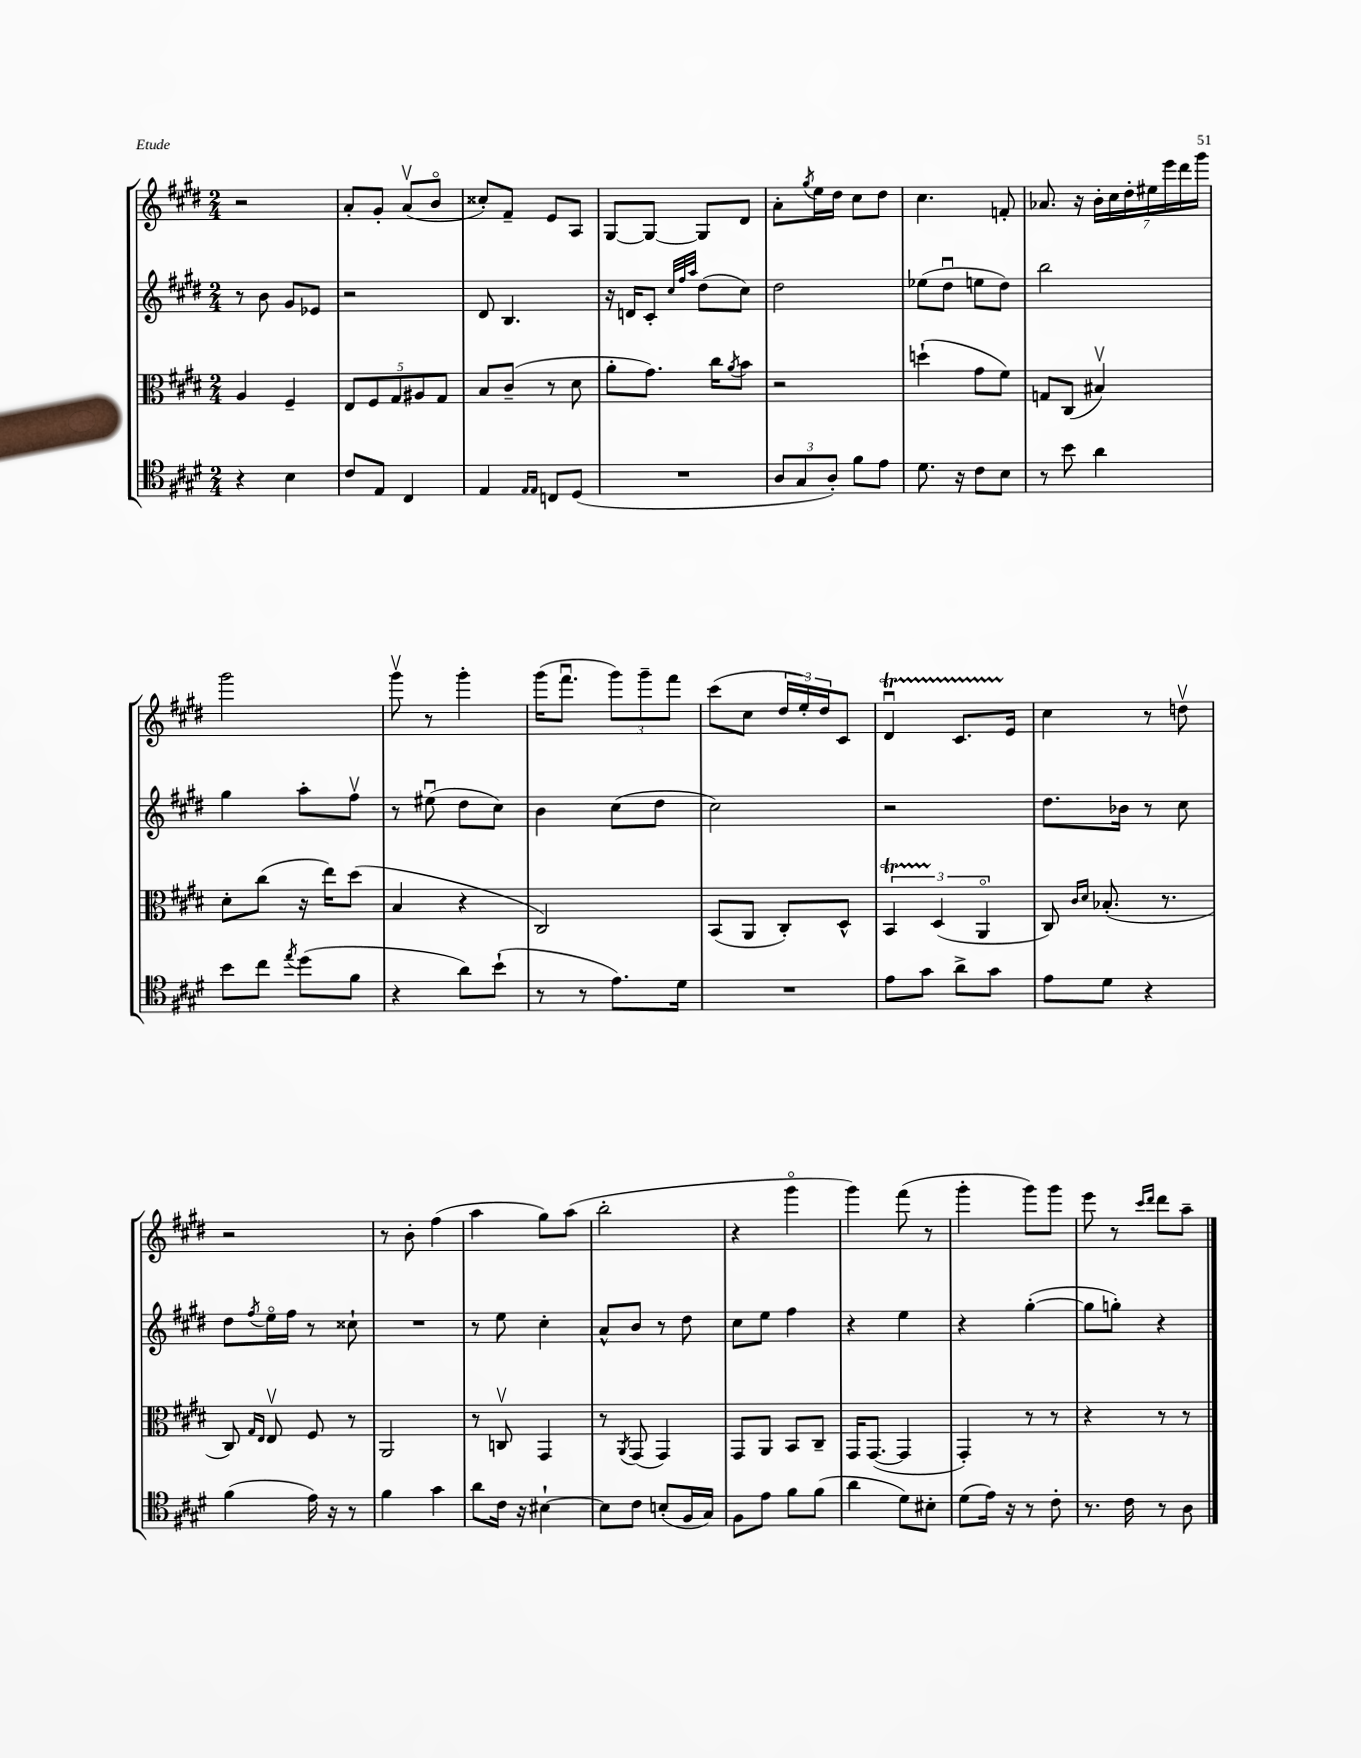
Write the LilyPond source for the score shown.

<<
\new StaffGroup <<
\new Staff = "s0" {
    \clef treble \key e \major \numericTimeSignature \time 2/4
    r2 |
    a'8-. gis'8-. a'8\upbow( b'8\flageolet |
    cisis''8-.) fis'8-- e'8 a8 |
    gis8~ gis8~ gis8 dis'8 |
    a'8-. \acciaccatura { gis''8 } e''16 dis''16 cis''8 dis''8 |
    cis''4. f'8-. |
    aes'8. r16 \tuplet 7/4 { b'16-. cis''16 dis''16-. eis''16 e'''16 dis'''16 gis'''16 } |
    gis'''2 |
    gis'''8\upbow r8 gis'''4-. |
    gis'''16( fis'''8.\downbow \tuplet 3/2 { gis'''8) gis'''8-- fis'''8 } |
    cis'''8( cis''8 \tuplet 3/2 { dis''16 e''16-.) dis''16 } cis'8 |
    dis'4\downbow\startTrillSpan cis'8. e'16\stopTrillSpan |
    cis''4 r8 d''8\upbow |
    r2 |
    r8 b'8-. fis''4( |
    a''4 gis''8) a''8( |
    b''2-. |
    r4 gis'''4\flageolet |
    gis'''4) fis'''8( r8 |
    gis'''4-. gis'''8) gis'''8 |
    e'''8 r8 \grace { cis'''16 dis'''16 } dis'''8 a''8-- \bar "|." |
}
\new Staff = "s1" {
    \clef treble \key e \major \numericTimeSignature \time 2/4
    r8 b'8 gis'8 ees'8 |
    r2 |
    dis'8 b4. |
    r16 d'16 cis'8-. \grace { cis''32 fis''32 a''32 } dis''8( cis''8) |
    dis''2 |
    ees''8( dis''8\downbow e''8 dis''8) |
    b''2 |
    gis''4 a''8-. fis''8\upbow |
    r8 eis''8\downbow( dis''8 cis''8) |
    b'4 cis''8( dis''8 |
    cis''2) |
    r2 |
    dis''8. bes'16 r8 cis''8 |
    dis''8 \acciaccatura { fis''8 } e''16\flageolet fis''16 r8 cisis''8-! |
    R2 |
    r8 e''8 cis''4-. |
    a'8-^ b'8 r8 dis''8 |
    cis''8 e''8 fis''4 |
    r4 e''4 |
    r4 gis''4~-.( |
    gis''8 g''8-.) r4 \bar "|." |
}
\new Staff = "s2" {
    \clef alto \key e \major \numericTimeSignature \time 2/4
    a4 fis4-- |
    \tuplet 5/4 { e8 fis8 gis8 ais8 gis8 } |
    b8 cis'8--( r8 dis'8 |
    a'8-. gis'8.) cis''16 \acciaccatura { a'8 } b'8 |
    r2 |
    d''4-!( gis'8 fis'8) |
    g8 cis8( bis4\upbow) |
    dis'8-. cis''8( r16 e''16) dis''8( |
    b4 r4 |
    cis2) |
    b,8( a,8 cis8-.) dis8-^ |
    \tuplet 3/2 { b,4\startTrillSpan dis4\stopTrillSpan( a,4\flageolet } |
    cis8) \grace { cis'16 dis'16 } bes8.-.( r8. |
    cis8) \grace { gis16 e16 } e8\upbow fis8 r8 |
    a,2 |
    r8 c8\upbow gis,4 |
    r8 \acciaccatura { a,8 } gis,8( gis,4) |
    gis,8 a,8 b,8 cis8-- |
    gis,16 gis,8.~( gis,4 |
    gis,4-.) r8 r8 |
    r4 r8 r8 \bar "|." |
}
\new Staff = "s3" {
    \clef tenor \key e \major \numericTimeSignature \time 2/4
    r4 b4 |
    cis'8 e8 cis4 |
    e4 \grace { e16 e16 } c8 dis8( |
    R2 |
    \tuplet 3/2 { a8 gis8 a8-.) } fis'8 e'8 |
    dis'8. r16 cis'8 b8 |
    r8 b'8 a'4 |
    b'8 cis''8 \acciaccatura { e''8 } dis''8( fis'8 |
    r4 a'8) b'8-!( |
    r8 r8 e'8.) dis'16 |
    R2 |
    e'8 gis'8 a'8-> gis'8 |
    e'8 dis'8 r4 |
    fis'4( e'16) r16 r8 |
    fis'4 gis'4 |
    a'8 cis'16 r16 bis4~-! |
    bis8 cis'8 b8-.( fis16 gis16) |
    fis8 e'8 fis'8 fis'8( |
    a'4 dis'8) bis8-. |
    dis'8( e'16) r16 r8 cis'8-. |
    r8. cis'16 r8 a8 \bar "|." |
}
>>
>>
\layout { \context { \Score \remove "Bar_number_engraver" } }
